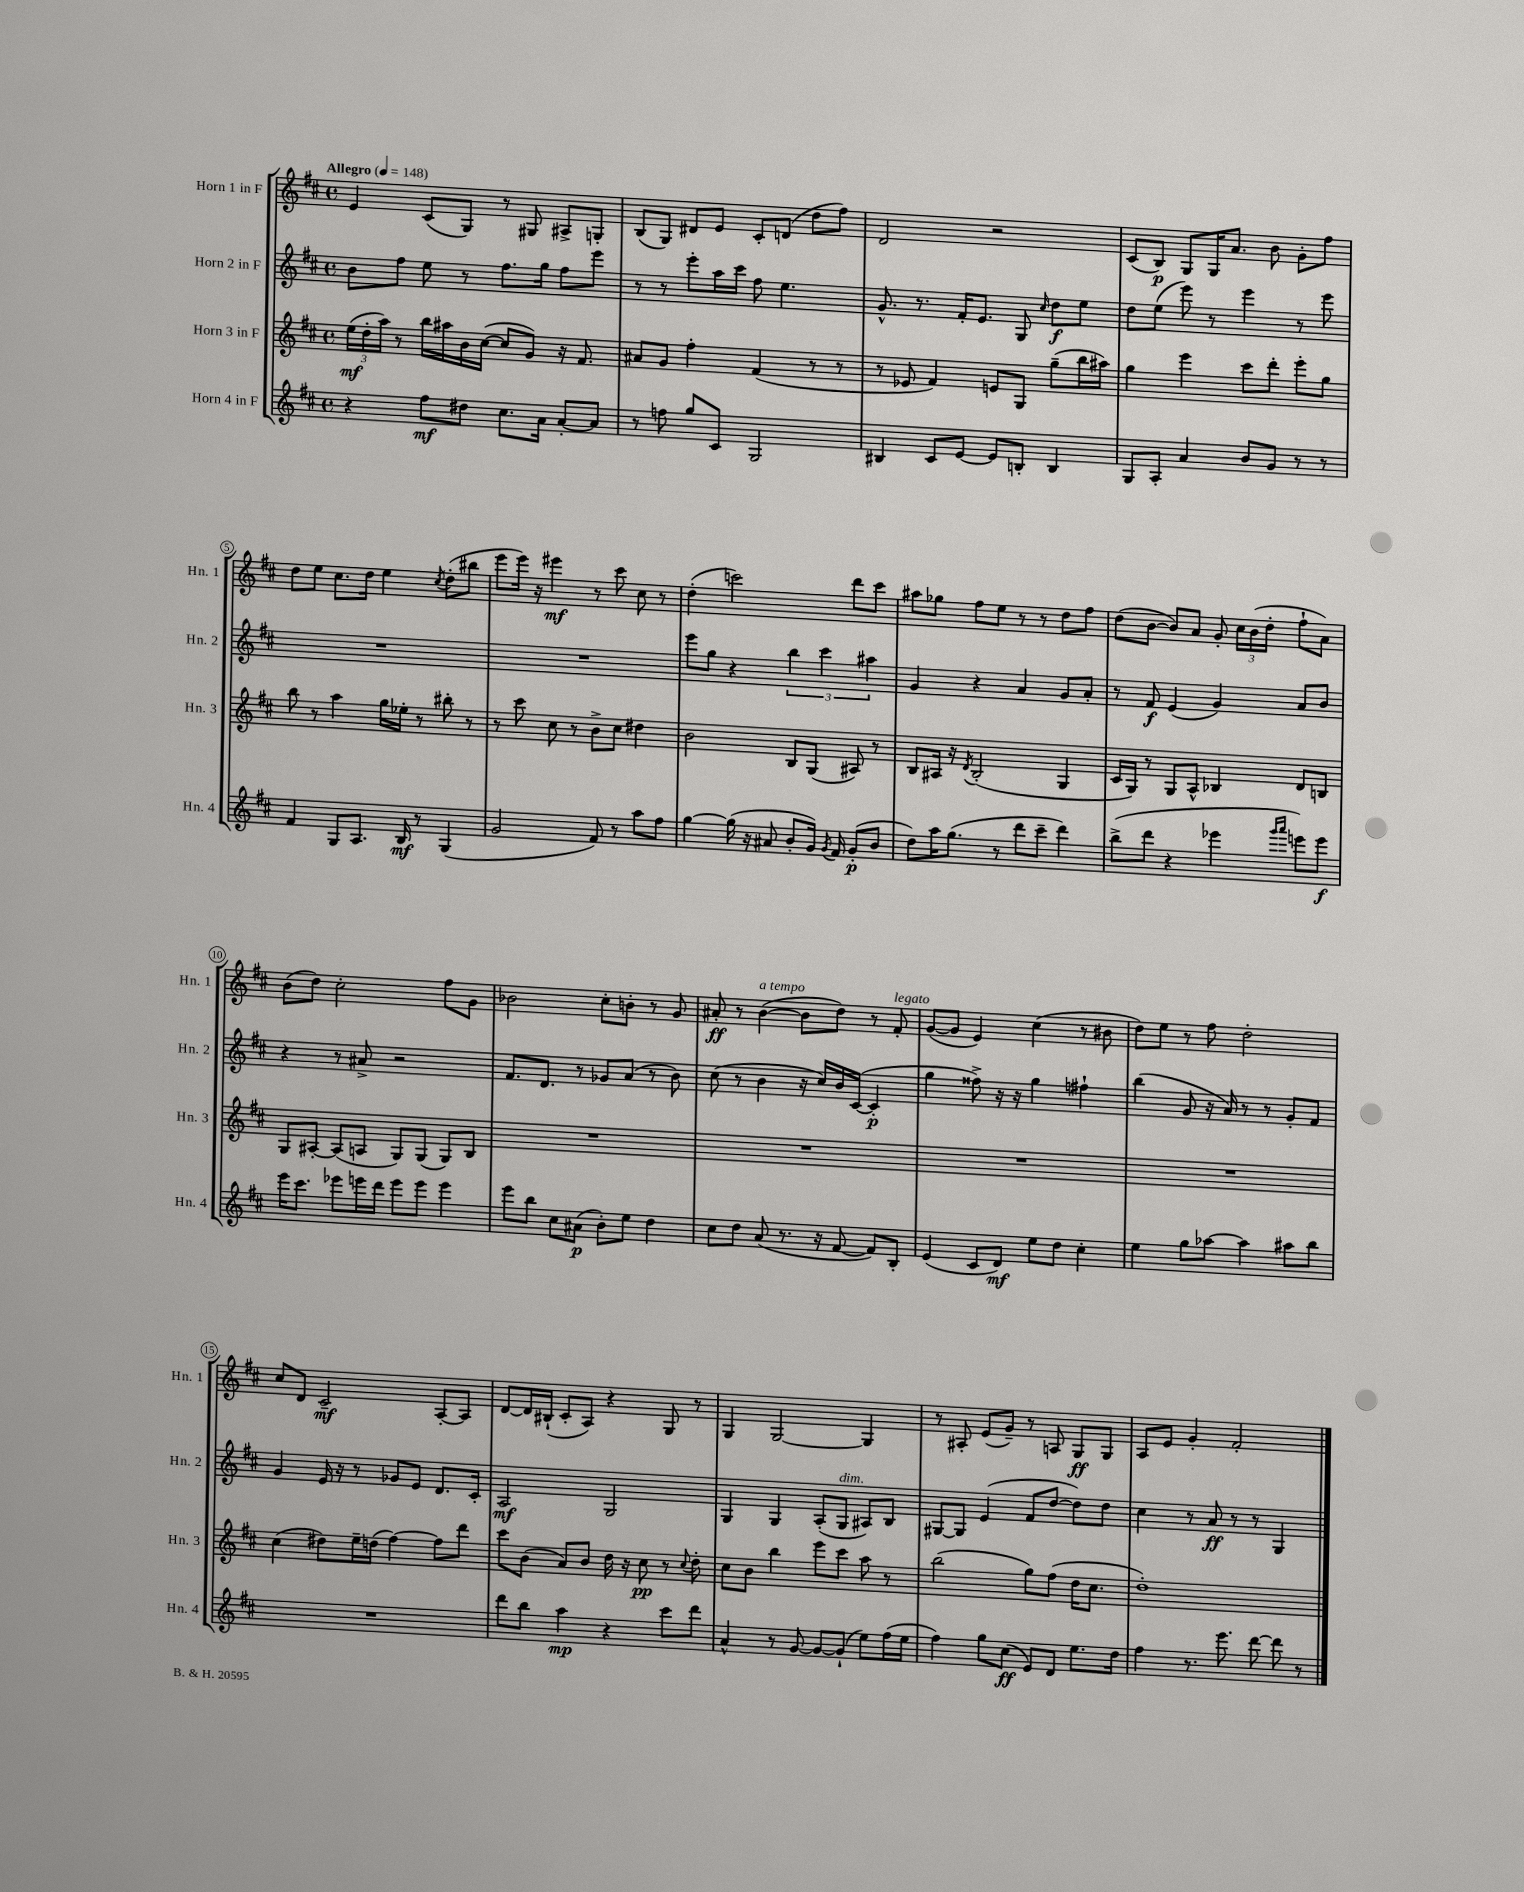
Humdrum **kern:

**kern	**dynam	**kern	**dynam	**kern	**dynam	**kern	**dynam
*part4	*part4	*part3	*part3	*part2	*part2	*part1	*part1
*staff4	*staff4	*staff3	*staff3	*staff2	*staff2	*staff1	*staff1
*I"Horn 4 in F	*	*I"Horn 3 in F	*	*I"Horn 2 in F	*	*I"Horn 1 in F	*
*I'Hn. 4	*	*I'Hn. 3	*	*I'Hn. 2	*	*I'Hn. 1	*
*clefG2	*	*clefG2	*	*clefG2	*	*clefG2	*
*k[f#c#]	*	*k[f#c#]	*	*k[f#c#]	*	*k[f#c#]	*
*M4/4	*	*M4/4	*	*M4/4	*	*M4/4	*
*met(c)	*	*met(c)	*	*met(c)	*	*met(c)	*
*MM148	*	*MM148	*	*MM148	*	*MM148	*
=1	=1	=1	=1	=1	=1	=1	=1
!	!	!	!	!	!	!LO:TX:a:B:t=Allegro	!
4r	.	(24ee\LL	mf	8b\L	.	4e/	.
.	.	24dd'\	.	.	.	.	.
.	.	24aa\JJ)	.	.	.	.	.
.	.	8r	.	8ff#\J	.	.	.
8ff#\L	mf	16bb\LL	.	8ee\	.	(8c#/L	.
.	.	16aa#X\	.	.	.	.	.
8dd#X\J	.	16b\	.	8r	.	8G/J)	.
.	.	([16cc#\JJ	.	.	.	.	.
8.cc#\L	.	8cc#/L]	.	8.ff#\L	.	8r	.
.	.	8g/J)	.	.	.	8G#X/	.
16a\Jk	.	.	.	16gg\Jk	.	.	.
[8a'/L	.	16r	.	8ff#\L	.	8A#X^/L	.
.	.	8.f#/	.	.	.	.	.
8a/J]	.	.	.	8eee\J	.	8Gn'/J	.
=2	=2	=2	=2	=2	=2	=2	=2
8r	.	8a#X/L	.	8r	.	(8B/L	.
8ffn\	.	8g/J	.	8r	.	8G/J)	.
8gg/L	.	4ff#'\	.	8eee'\L	.	8d#X/L	.
8c#/J	.	.	.	16aa\L	.	8e/J	.
.	.	.	.	16ccc#\JJ	.	.	.
2G/	.	(4f#/	.	8ff#\	.	8c#'/L	.
.	.	.	.	4.ee\	.	(8dn/J	.
.	.	8r	.	.	.	8dd\L	.
.	.	8r	.	.	.	8ff#\J)	.
=3	=3	=3	=3	=3	=3	=3	=3
4B#X/	.	8r	.	8.g^^/	.	2d/	.
.	.	8e-X/	.	.	.	.	.
.	.	.	.	8.r	.	.	.
8c#/L	.	4f#/)	.	.	.	.	.
[8e/J	.	.	.	16f#'/KL	.	.	.
.	.	.	.	8.e/J	.	.	.
8e/L]	.	8en/L	.	.	.	2r	.
8Bn'/J	.	8G/J	.	8G/	.	.	.
.	.	.	.	16qqcc#/	.	.	.
4B/	.	(8gg~\L	.	8dd\L	f	.	.
.	.	16bb\L	.	8ee\J	.	.	.
.	.	16aa#X\JJ)	.	.	.	.	.
=4	=4	=4	=4	=4	=4	=4	=4
8G/L	.	4gg\	.	8dd\L	.	(8c#/L	.
8A'/J	.	.	.	(8ee\J	.	8B/J)	p
4a/	.	4eee\	.	8eee\)	.	8G/L	.
.	.	.	.	8r	.	16G/K	.
.	.	.	.	.	.	8.a/J	.
8b/L	.	8ccc#\L	.	4eee\	.	.	.
8g/J	.	8ddd'\J	.	.	.	8b\	.
8r	.	8eee'\L	.	8r	.	8g'\L	.
8r	.	8gg\J	.	8eee\	.	8ff#\J	.
!!LO:LB:g=z
=5	=5	=5	=5	=5	=5	=5	=5
4f#/	.	8bb\	.	1r	.	8dd\L	.
.	.	8r	.	.	.	8ee\J	.
8G/L	.	4aa\	.	.	.	8.cc#\L	.
8.A/J	.	.	.	.	.	.	.
.	.	.	.	.	.	16dd\Jk	.
.	.	16gg\LL	.	.	.	4ee\	.
16B/	mf	16ee-X'\JJ	.	.	.	.	.
8r	.	8r	.	.	.	.	.
.	.	.	.	.	.	8qcc#/	.
(4G/	.	8bb#X'\	.	.	.	(8dd'\L	.
.	.	8r	.	.	.	8bb#X\J	.
=6	=6	=6	=6	=6	=6	=6	=6
2g/	.	8r	.	1r	.	8eee\L	.
.	.	8ccc#\	.	.	.	16eee\Jk)	.
.	.	.	.	.	.	16r	.
.	.	8cc#\	.	.	.	4eee#X\	mf
.	.	8r	.	.	.	.	.
8f#/)	.	8b^\L	.	.	.	8r	.
8r	.	8cc#\J	.	.	.	8ccc#\	.
8aa\L	.	4dd#X\	.	.	.	8cc#\	.
8ff#\J	.	.	.	.	.	8r	.
=7	=7	=7	=7	=7	=7	=7	=7
[4gg\	.	2b\	.	8eee\L	.	(4dd'\	.
.	.	.	.	8gg\J	.	.	.
(16gg\]	.	.	.	4r	.	2cccn\)	.
16r	.	.	.	.	.	.	.
8a#X/	.	.	.	.	.	.	.
8b'/L	.	8B/L	.	6bb\	.	.	.
16g/Jk)	.	(8G/J	.	.	.	.	.
.	.	.	.	6ccc#\	.	.	.
8qg/	.	.	.	.	.	.	.
16f#/	.	.	.	.	.	.	.
(8g'/L	p	8A#X/)	.	.	.	8ddd\L	.
.	.	.	.	6aa#X\	.	.	.
8b/J	.	8r	.	.	.	8ccc\J	.
=8	=8	=8	=8	=8	=8	=8	=8
8dd\L)	.	8B/L	.	4g/	.	8aa#X\L	.
16aa\K	.	16A#X/Jk	.	.	.	8gg-X\J	.
(8.gg\J	.	16r	.	.	.	.	.
.	.	8qd/	.	.	.	.	.
.	.	(2B'/	.	4r	.	8ff#\L	.
8r	.	.	.	.	.	8ee\J	.
8ddd\L	.	.	.	4a/	.	8r	.
8ccc#~\J	.	.	.	.	.	8r	.
4ddd\)	.	4G/	.	8g/L	.	8dd\L	.
.	.	.	.	8a'/J	.	8ff#\J	.
=9	=9	=9	=9	=9	=9	=9	=9
(8bb^\L	.	16c#/LL	.	8r	.	(8dd\L	.
.	.	16G/JJ)	.	.	.	.	.
8ddd\J	.	8r	.	8f#/	f	[8b\J	.
4r	.	8G/L	.	(4e/	.	8b/L])	.
.	.	8A^^/J	.	.	.	8a/J	.
4eee-X\	.	4B-X/	.	4g/)	.	8g'/	.
.	.	.	.	.	.	24cc#\LL	.
.	.	.	.	.	.	(24b\	.
.	.	.	.	.	.	24dd'\JJ	.
16qqggg/LL	.	.	.	.	.	.	.
16qqaaa/JJ	.	.	.	.	.	.	.
8eeen\L)	.	8d/L	.	8a/L	.	8ff#`\L	.
8eee\J	f	8Bn/J	.	8b/J	.	8a\J)	.
!!LO:LB:g=z
=10	=10	=10	=10	=10	=10	=10	=10
16eee\KL	.	8G/L	.	4r	.	(8b\L	.
8.ccc#\J	.	.	.	.	.	.	.
.	.	[8A#X'/J	.	.	.	8dd\J)	.
8eee-X\L	.	(8A#/L]	.	8r	.	2cc#'\	.
16eeen\L	.	8An/J	.	8a#X^/	.	.	.
16ddd\JJ	.	.	.	.	.	.	.
8eee\L	.	8G/L)	.	2r	.	.	.
8eee\J	.	(8G/J	.	.	.	.	.
4eee\	.	8G/L)	.	.	.	8ff#\L	.
.	.	8B/J	.	.	.	8g\J	.
=11	=11	=11	=11	=11	=11	=11	=11
8eee\L	.	1r	.	8.f#/L	.	2b-X\	.
8bb\J	.	.	.	.	.	.	.
.	.	.	.	8.d/J	.	.	.
8cc#\L	.	.	.	.	.	.	.
(8a#X\J	p	.	.	8r	.	.	.
8b'\L)	.	.	.	8g-X/L	.	8cc#'\L	.
8ee\J	.	.	.	(8a/J	.	8bn'\J	.
4dd\	.	.	.	8r	.	8r	.
.	.	.	.	8b\)	.	8g/	.
=12	=12	=12	=12	=12	=12	=12	=12
8cc#\L	.	1r	.	(8cc#\	.	8a#X'/	ff
8dd\J	.	.	.	8r	.	8r	.
!	!	!	!	!	!	!LO:TX:a:i:t=a tempo	!
(8a/	.	.	.	4b\	.	([4b\	.
8.r	.	.	.	.	.	.	.
.	.	.	.	16r	.	8b\L]	.
16r	.	.	.	16cc#/LL)	.	.	.
[8f#/	.	.	.	16b/	.	8dd\J)	.
.	.	.	.	([16c#/JJ	.	.	.
8f#/L])	.	.	.	4c#'/]	p	8r	.
!	!	!	!	!	!	!LO:TX:a:i:t=legato	!
8B'/J	.	.	.	.	.	8f#'/	.
=13	=13	=13	=13	=13	=13	=13	=13
(4e/	.	1r	.	4gg\	.	([8g/L	.
.	.	.	.	.	.	8g/J]	.
8c#/L	.	.	.	8ff##X^\)	.	4e/)	.
8d/J)	mf	.	.	16r	.	.	.
.	.	.	.	16r	.	.	.
8ee\L	.	.	.	4gg\	.	(4cc#\	.
8dd\J	.	.	.	.	.	.	.
4cc#'\	.	.	.	4ff#X`\	.	8r	.
.	.	.	.	.	.	8b#X\	.
=14	=14	=14	=14	=14	=14	=14	=14
4ee\	.	1r	.	(4bb\	.	8dd\L)	.
.	.	.	.	.	.	8ee\J	.
8gg\L	.	.	.	8g/	.	8r	.
[8aa-X\J	.	.	.	16r	.	8ff#\	.
.	.	.	.	16a/)	.	.	.
4aa-\]	.	.	.	8r	.	2dd'\	.
.	.	.	.	8r	.	.	.
8aa#X\L	.	.	.	8g'/L	.	.	.
8bb\J	.	.	.	8f#/J	.	.	.
!!LO:LB:g=z
=15	=15	=15	=15	=15	=15	=15	=15
1r	.	(4cc#\	.	4g/	.	8cc#/L	.
.	.	.	.	.	.	8d/J	.
.	.	8dd#X\L)	.	16e/	.	2c#~/	mf
.	.	.	.	16r	.	.	.
.	.	16ee~\L	.	8r	.	.	.
.	.	(16ddn\JJ	.	.	.	.	.
.	.	[4ff#\)	.	8g-X/L	.	.	.
.	.	.	.	8e/J	.	.	.
.	.	8ff#\L]	.	8.d/L	.	[8A'/L	.
.	.	8ddd\J	.	.	.	8A/J]	.
.	.	.	.	16c#'/Jk	.	.	.
=16	=16	=16	=16	=16	=16	=16	=16
8ddd\L	.	8ccc#\L	.	2A/	mf	[8d/L	.
8bb\J	.	(8b\J	.	.	.	16d/L]	.
.	.	.	.	.	.	(16B#X`/JJ	.
4aa\	mp	8a/L)	.	.	.	8c#'/L	.
.	.	8b/J	.	.	.	8A/J)	.
4r	.	16dd\	.	2G/	.	4r	.
.	.	16r	.	.	.	.	.
.	.	8cc#\	pp	.	.	.	.
8ccc#\L	.	8r	.	.	.	8G/	.
.	.	8qqcc#/	.	.	.	.	.
8ddd\J	.	8dd'\	.	.	.	8r	.
=17	=17	=17	=17	=17	=17	=17	=17
4a^^/	.	8cc#\L	.	4G/	.	4G/	.
.	.	8b\J	.	.	.	.	.
8r	.	4bb\	.	4G/	.	[2G/	.
[8g/	.	.	.	.	.	.	.
8g/L_	.	8eee\L	.	(8A'/L	.	.	.
!	!	!	!	!LO:TX:a:i:t=dim.	!	!	!
(8g`/J]	.	8ccc#\J	.	8G/J	.	.	.
8ee\L)	.	8aa\	.	8A#X/L)	.	4G/]	.
(16ff#\L	.	8r	.	8B/J	.	.	.
16ee\JJ	.	.	.	.	.	.	.
=18	=18	=18	=18	=18	=18	=18	=18
4ff#\)	.	(2bb\	.	[8G#X/L	.	8r	.
.	.	.	.	8G#/J]	.	8A#X'/	.
8gg\L	.	.	.	(4e/	.	(8e/L	.
(8cc#\J	ff	.	.	.	.	8g~/J)	.
8e/L)	.	8gg\L)	.	8f#/L	.	8r	.
8d/J	.	(8ff#\J	.	[8dd/J	.	8An/	.
8.ee\L	.	16dd\KL	.	8dd\L])	.	8G/L	ff
.	.	8.cc#\J	.	.	.	.	.
.	.	.	.	8dd\J	.	8G/J	.
16dd\Jk	.	.	.	.	.	.	.
=19	=19	=19	=19	=19	=19	=19	=19
4ff#\	.	1dd')	.	4cc#\	.	8A/L	.
.	.	.	.	.	.	8e/J	.
8.r	.	.	.	8r	.	4g'/	.
.	.	.	.	8a/	ff	.	.
8.eee\	.	.	.	.	.	.	.
.	.	.	.	8r	.	2f#'/	.
[8ddd\	.	.	.	8r	.	.	.
8ddd\]	.	.	.	4G/	.	.	.
8r	.	.	.	.	.	.	.
==	==	==	==	==	==	==	==
*-	*-	*-	*-	*-	*-	*-	*-
